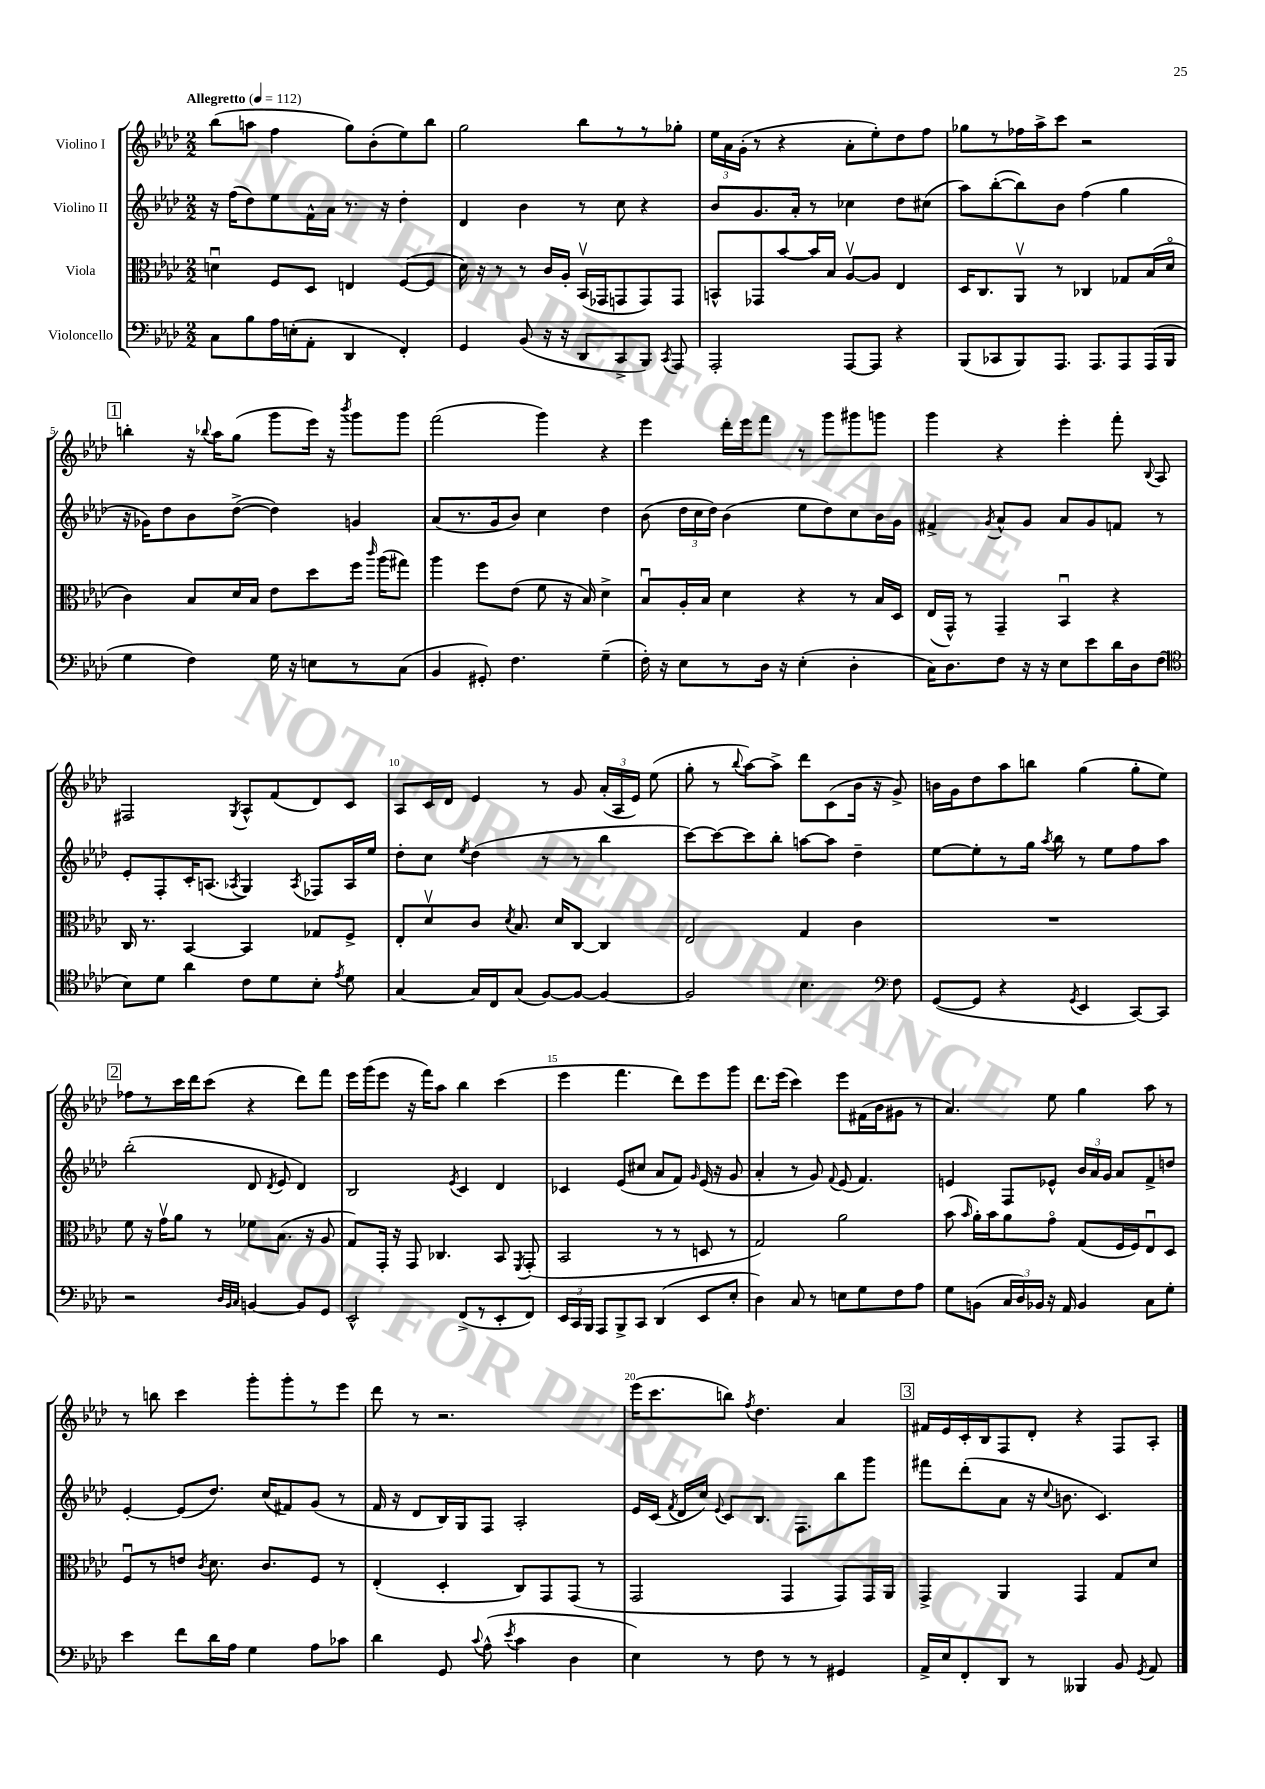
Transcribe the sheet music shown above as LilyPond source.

<<
\new StaffGroup <<
\new Staff = "s0" \with { instrumentName = "Violino I" } {
    \clef treble \key aes \major \numericTimeSignature \time 2/2 \tempo "Allegretto" 4 = 112
    \autoBeamOff bes''8[( a''8] f''4 g''8[) bes'8-.( ees''8) bes''8] |
    g''2 bes''8[ r8 r8 ges''8]-. |
    \tuplet 3/2 { ees''16[ aes'16 g'16]-.( } r8 r4 aes'8[-. ees''8-.) des''8 f''8] |
    ges''8[ r8 fes''16 aes''16-> c'''8] r2 |
    \mark \markup { \box "1" } b''4-. r16 \appoggiatura { bes''8 } aes''16[ g''8]( g'''8[ ees'''16]) r16 \acciaccatura { bes'''8 } g'''8[ g'''8] |
    f'''2( g'''4) r4 |
    ees'''4 des'''16[-. ees'''16 f'''8] r8 g'''8[ gis'''8 g'''8] |
    g'''4 r4 ees'''4-. f'''8-. \appoggiatura { bes8 } aes8 |
    fis2 \acciaccatura { g8 } aes8[-^ f'8( des'8) c'8] |
    aes8[ c'16 des'16] ees'4 r8 g'8 \tuplet 3/2 { aes'16[-.( aes16 ees'16]) } ees''8( |
    g''8-. r8 \appoggiatura { bes''8 } aes''8[~) aes''8]-> des'''8[ c'8( bes'16] r16 g'8->) |
    b'16[ g'16 des''8 aes''8 b''8] g''4( g''8[-. ees''8]) |
    \mark \markup { \box "2" } fes''8[ r8 c'''16 des'''16 c'''8]( r4 des'''8[) f'''8] |
    ees'''16[ g'''16( ees'''8] r16 f'''16[) aes''8] bes''4 c'''4( |
    ees'''4 f'''4. des'''8[) ees'''8 g'''8] |
    des'''8.[ ees'''16]( c'''4) ees'''8[ fis'16( bes'16 gis'8] r8 |
    aes'4.) ees''8 g''4 aes''8 r8 |
    r8 b''8 c'''4 g'''8[-. g'''8-. r8 ees'''8] |
    des'''8 r8 r2. |
    ees'''16[( c'''8. b''8]) \acciaccatura { f''8 } des''4. aes'4 |
    \mark \markup { \box "3" } fis'16[ ees'16 c'16-. bes16 f8 des'8]-. r4 f8[ aes8]-. \bar "|." |
}
\new Staff = "s1" \with { instrumentName = "Violino II" } {
    \clef treble \key aes \major \numericTimeSignature \time 2/2
    \autoBeamOff r16 f''16[( des''8) ees''8 f'16-^ aes'16] r8. r16 des''4-. |
    des'4 bes'4 r8 c''8 r4 |
    bes'8[ g'8. aes'16]-. r8 ces''4 des''8[ cis''8]( |
    aes''8[) bes''8~-.( bes''8) bes'8] f''4( g''4 |
    \mark \markup { \box "1" } r16 ges'16[) des''8 bes'8 des''8]~->( des''4) g'4 |
    aes'8[( r8. g'16 bes'8]) c''4 des''4 |
    bes'8( \tuplet 3/2 { des''16[ c''16 des''16]) } bes'4( ees''8[ des''8) c''8 bes'16 g'16] |
    fis'4-> \acciaccatura { g'8 } aes'8[-^ g'8] aes'8[ g'8 f'8] r8 |
    ees'8[-. f8-. c'16-. a8.]( \acciaccatura { aes8 } g4) \acciaccatura { aes8 } fes8[ aes16 ees''16] |
    des''8[-. c''8] \acciaccatura { ees''8 } des''4( r8 r8 bes''4 |
    c'''8[~) c'''8~ c'''8 bes''8]-. a''8[~ a''8] des''4-- |
    ees''8[~ ees''8-. r8 g''16] \acciaccatura { aes''8 } bes''16 r8 ees''8[ f''8 aes''8] |
    \mark \markup { \box "2" } bes''2-.( des'8 \acciaccatura { des'8 } ees'8 des'4) |
    bes2 \acciaccatura { ees'8 } c'4 des'4 |
    ces'4 ees'8[( cis''8] aes'8[ f'8]) \grace { g'16 } ees'16( r16 g'8 |
    aes'4-. r8 g'8) \appoggiatura { f'8 } ees'8( f'4.) |
    e'4 f8[ ees'8]-^ \tuplet 3/2 { bes'16[ aes'16 g'16] } aes'8[ f'8-> d''8] |
    ees'4~-. ees'8[( des''8.]) c''16[( fis'8) g'8]( r8 |
    f'16 r16 des'8[ bes16) g16 f8] aes2-. |
    ees'16[ c'16]( \acciaccatura { f'8 } des'16[ c''16]) \appoggiatura { ees'8 } c'8[ bes8.] f8.[ bes''8 g'''8] |
    \mark \markup { \box "3" } fis'''8[ des'''8-.( aes'8] r16 \appoggiatura { c''8 } b'8. c'4.) \bar "|." |
}
\new Staff = "s2" \with { instrumentName = "Viola" } {
    \clef alto \key aes \major \numericTimeSignature \time 2/2
    \autoBeamOff d'4\downbow f8[ des8] e4 f8[~( f8] |
    des'16) r16 r8 r8 c'16[ aes16]-. bes,16[\upbow( ges,16 g,8 g,8) g,8] |
    b,8[-^ ges,8 bes'8~ bes'16 bes16] aes8[~\upbow aes8] ees4 |
    des16[ c8. aes,8]\upbow r8 ces4 ges8[ bes16( des'16]\flageolet |
    \mark \markup { \box "1" } c'4) bes8[ des'16 bes16] ees'8[ des''8 f''16] \grace { c'''16 } aes''16[( gis''8]) |
    aes''4 f''8[ ees'8]( f'8 r16 bes16) des'4-> |
    bes8[\downbow aes16-. bes16] des'4 r4 r8 bes16[ des16] |
    ees16[( g,16]-^) r8 g,4-- bes,4\downbow r4 |
    c16 r8. bes,4~ bes,4 ges8[ f8]-> |
    ees8[-. des'8\upbow c'8] \acciaccatura { des'8 } bes8. des'16[ c8]~ c4 |
    ees2 g4 c'4 |
    R1 |
    \mark \markup { \box "2" } f'8 r16 g'16[\upbow aes'8] r8 fes'8[ bes8.]( r16 aes8 |
    g8[) g,16]-. r16 g,8 ces4. bes,8 \acciaccatura { f,8 } g,8-.( |
    bes,2 r8 r8 d8 r8 |
    g2) aes'2 |
    bes'8( \grace { bes'16 } aes'16[-.) bes'16 aes'8 g'8]\flageolet g8[( f16 f16) ees8\downbow des8] |
    f8[\downbow r8 e'8] \acciaccatura { c'8 } des'8. c'8.[ f8] r8 |
    ees4-.( des4-. c8[) g,8 g,8]( r8 |
    g,2 g,4 g,8[) g,16 aes,16] |
    \mark \markup { \box "3" } g,4-> aes,4 g,4 g8[ des'8] \bar "|." |
}
\new Staff = "s3" \with { instrumentName = "Violoncello" } {
    \clef bass \key aes \major \numericTimeSignature \time 2/2
    \autoBeamOff c8[ bes8 aes16 e16-.( aes,8]-. des,4 f,4-.) |
    g,4 bes,8( r16 r16 des,8[ c,8-> bes,,8]) \acciaccatura { c,8 } aes,,8 |
    aes,,2-. aes,,8[~ aes,,8] r4 |
    bes,,8[( ces,8 bes,,8) aes,,8.] aes,,8.[ aes,,8 aes,,16( bes,,16] |
    \mark \markup { \box "1" } g4 f4) g16 r16 e8[ r8 c8]( |
    bes,4 gis,8-.) f4. g4--( |
    f16-.) r16 ees8[ r8 des16] r16 ees4-.( des4-. |
    c16[) des8. f8] r16 r16 ees8[ ees'8 des'16 des16 f8]( |
    \clef tenor bes8[) des'8] aes'4 c'8[ des'8 bes8]-. \acciaccatura { ees'8 } des'8 |
    g4~ g16[ c16 g8]( f8[~) f8]~ f4~ |
    f2 bes4. \clef bass f8 |
    g,8[~( g,8] r4 \acciaccatura { g,8 } ees,4 c,8[~) c,8] |
    \mark \markup { \box "2" } r2 \grace { des32[ bes,32 c32] } b,4~ b,8[ g,8] |
    ees,2-^ f,8[->( r8 ees,8-. f,8]) |
    \tuplet 3/2 { ees,16[ c,16 bes,,16] } aes,,8[ bes,,8-> c,8] des,4( ees,8[ ees8]-. |
    des4) c8 r8 e8[ g8 f8 aes8] |
    g8[ b,8]( \tuplet 3/2 { c16[ des16) bes,16] } r16 aes,16 bes,4 c8[ g8]-. |
    ees'4 f'8[ des'16 aes16] g4 aes8[ ces'8] |
    des'4 g,8 \appoggiatura { c'8 } aes8-^( \acciaccatura { ees'8 } c'4 des4 |
    ees4) r8 f8 r8 r8 gis,4 |
    \mark \markup { \box "3" } aes,16[-> ees16 f,8-. des,8] r8 beses,,4 bes,8 \acciaccatura { g,8 } aes,8 \bar "|." |
}
>>
>>
\layout { \context { \Score \override BarNumber.break-visibility = ##(#f #t #t) barNumberVisibility = #(every-nth-bar-number-visible 5) } }
